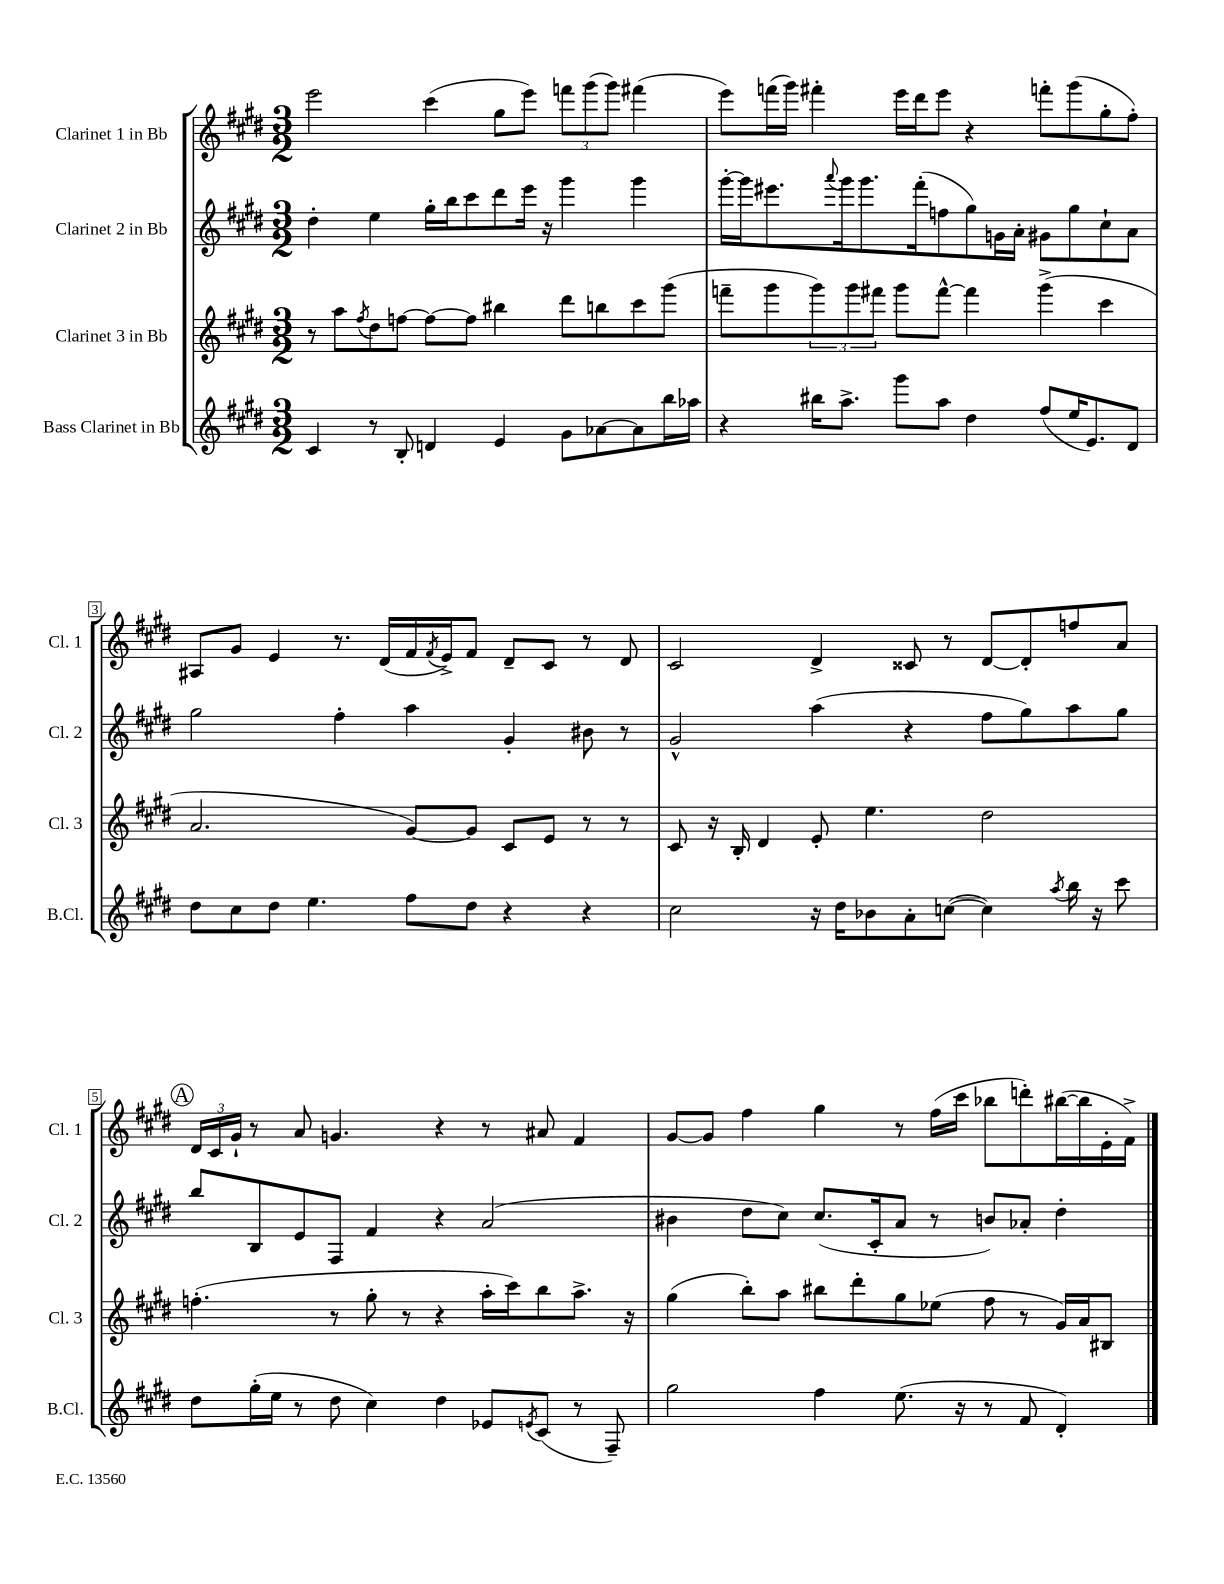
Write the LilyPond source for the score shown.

<<
\new StaffGroup <<
\new Staff = "s0" \with { instrumentName = "Clarinet 1 in Bb" shortInstrumentName = "Cl. 1" } {
    \clef treble \key e \major \numericTimeSignature \time 3/2
    e'''2 cis'''4( gis''8 e'''8) \tuplet 3/2 { f'''8 gis'''8( gis'''8) } fis'''4( |
    e'''8) f'''16( gis'''16) fis'''4-. e'''16 dis'''16 e'''8 r4 f'''8-. gis'''8( gis''8-. fis''8-.) |
    ais8 gis'8 e'4 r8. dis'16( fis'16 \acciaccatura { fis'8 } e'16->) fis'8 dis'8-- cis'8 r8 dis'8 |
    cis'2 dis'4-> cisis'8 r8 dis'8~ dis'8-. f''8 a'8 |
    \mark \markup { \circle "A" } \tuplet 3/2 { dis'16 cis'16 gis'16-! } r8 a'8 g'4. r4 r8 ais'8 fis'4 |
    gis'8~ gis'8 fis''4 gis''4 r8 fis''16( cis'''16 bes''8 d'''8-.) bis''16~( bis''16 e'16-. fis'16->) \bar "|." |
}
\new Staff = "s1" \with { instrumentName = "Clarinet 2 in Bb" shortInstrumentName = "Cl. 2" } {
    \clef treble \key e \major \numericTimeSignature \time 3/2
    dis''4-. e''4 gis''16-. b''16 cis'''8 dis'''8 e'''16 r16 gis'''4 gis'''4 |
    gis'''16~-. gis'''16 eis'''8. \appoggiatura { a'''8 } gis'''16 gis'''8. fis'''16-.( f''8 gis''8) g'16 a'16-. gis'8 gis''8 cis''8-! a'8 |
    gis''2 fis''4-. a''4 gis'4-. bis'8 r8 |
    gis'2-^ a''4( r4 fis''8 gis''8) a''8 gis''8 |
    \mark \markup { \circle "A" } b''8 b8 e'8 fis8 fis'4 r4 a'2( |
    bis'4 dis''8 cis''8) cis''8.( cis'16-. a'8 r8 b'8) aes'8-. dis''4-. \bar "|." |
}
\new Staff = "s2" \with { instrumentName = "Clarinet 3 in Bb" shortInstrumentName = "Cl. 3" } {
    \clef treble \key e \major \numericTimeSignature \time 3/2
    r8 a''8 \acciaccatura { fis''8 } dis''8 f''8~ f''8~ f''8 bis''4 dis'''8 b''8 cis'''8 gis'''8( |
    f'''8-- gis'''8 \tuplet 3/2 { gis'''8) gis'''8 fis'''8 } gis'''8 fis'''8~-^ fis'''4 gis'''4->( cis'''4 |
    a'2. gis'8~) gis'8 cis'8 e'8 r8 r8 |
    cis'8 r16 b16-. dis'4 e'8-. e''4. dis''2 |
    \mark \markup { \circle "A" } f''4.-.( r8 gis''8-. r8 r4 a''16-. cis'''16) b''8 a''8.-> r16 |
    gis''4( b''8-.) a''8 bis''8 dis'''8-. gis''8 ees''8( fis''8 r8 gis'16) a'16 bis8 \bar "|." |
}
\new Staff = "s3" \with { instrumentName = "Bass Clarinet in Bb" shortInstrumentName = "B.Cl." } {
    \clef treble \key e \major \numericTimeSignature \time 3/2
    cis'4 r8 b8-. d'4 e'4 gis'8 aes'8~ aes'8 b''16 aes''16 |
    r4 bis''16 a''8.-> gis'''8 a''8 dis''4 fis''8( e''16 e'8.) dis'8 |
    dis''8 cis''8 dis''8 e''4. fis''8 dis''8 r4 r4 |
    cis''2 r16 dis''16 bes'8 a'8-. c''8~( c''4) \acciaccatura { a''8 } b''16 r16 cis'''8 |
    \mark \markup { \circle "A" } dis''8 gis''16-.( e''16 r8 dis''8 cis''4) dis''4 ees'8 \acciaccatura { e'8 } cis'8( r8 fis8--) |
    gis''2 fis''4 e''8.( r16 r8 fis'8 dis'4-.) \bar "|." |
}
>>
>>
\layout { \context { \Score \override BarNumber.stencil = #(make-stencil-boxer 0.1 0.3 ly:text-interface::print) } }
